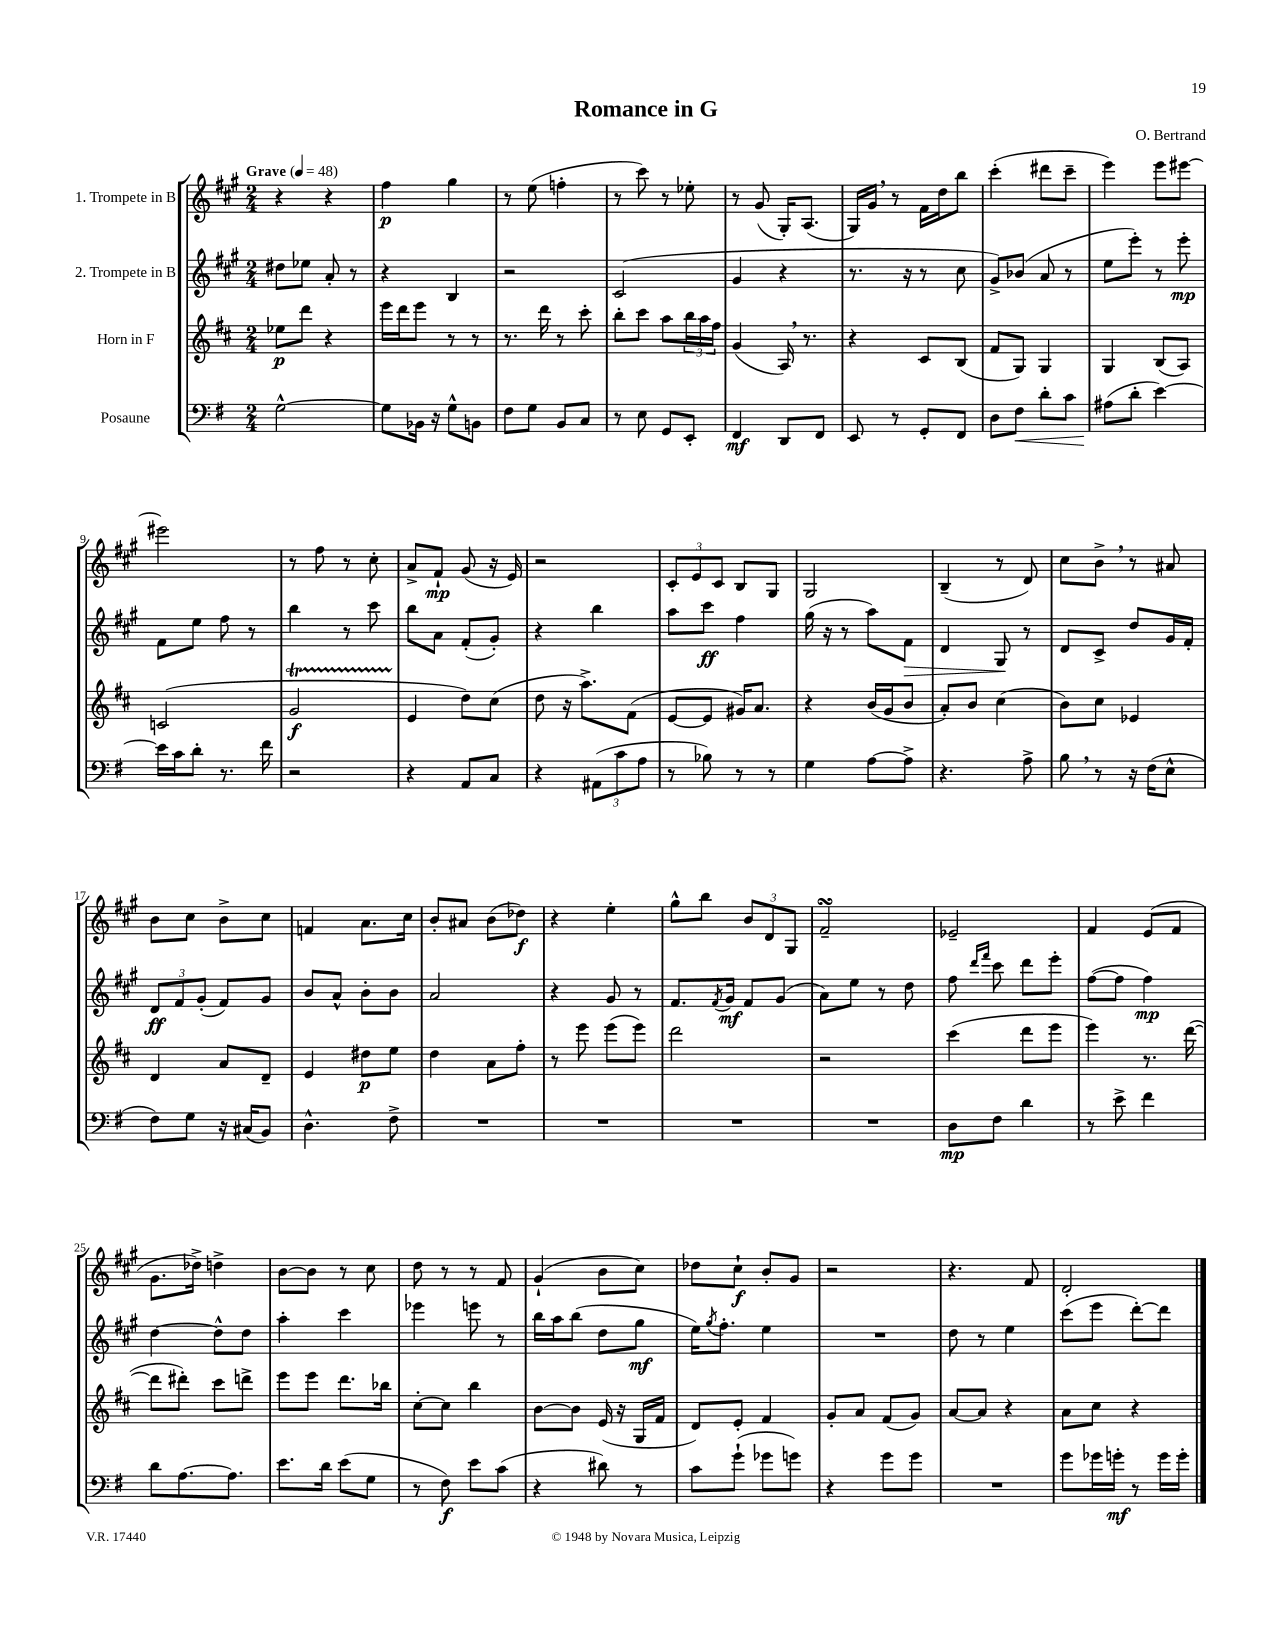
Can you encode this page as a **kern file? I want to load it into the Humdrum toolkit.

**kern	**dynam	**kern	**dynam	**kern	**dynam	**kern	**dynam
*part4	*part4	*part3	*part3	*part2	*part2	*part1	*part1
*staff4	*staff4	*staff3	*staff3	*staff2	*staff2	*staff1	*staff1
*I"Posaune	*	*I"Horn in F	*	*I"2. Trompete in B	*	*I"1. Trompete in B	*
*clefF4	*	*clefG2	*	*clefG2	*	*clefG2	*
*k[f#]	*	*k[f#c#]	*	*k[f#c#g#]	*	*k[f#c#g#]	*
*M2/4	*	*M2/4	*	*M2/4	*	*M2/4	*
*MM48	*	*MM48	*	*MM48	*	*MM48	*
=1	=1	=1	=1	=1	=1	=1	=1
!	!	!	!	!	!	!LO:TX:a:B:t=Grave	!
[2G^^\	.	8ee-X\L	p	8dd#X\L	.	4r	.
.	.	8ddd\J	.	8ee-X\J	.	.	.
.	.	4r	.	8a'/	.	4r	.
.	.	.	.	8r	.	.	.
=2	=2	=2	=2	=2	=2	=2	=2
8G\L]	.	16eee\LL	.	4r	.	4ff#\	p
.	.	16ddd\J	.	.	.	.	.
16BB-X\Jk	.	8eee\J	.	.	.	.	.
16r	.	.	.	.	.	.	.
8G^^\L	.	8r	.	4B/	.	4gg#\	.
8BBn\J	.	8r	.	.	.	.	.
=3	=3	=3	=3	=3	=3	=3	=3
8F#\L	.	8.r	.	2r	.	8r	.
8G\J	.	.	.	.	.	(8ee\	.
.	.	16ddd\	.	.	.	.	.
8BB/L	.	8r	.	.	.	4ffn'\	.
8C/J	.	8ccc#'\	.	.	.	.	.
=4	=4	=4	=4	=4	=4	=4	=4
8r	.	8bb'\L	.	(2c#/	.	8r	.
8E\	.	8ccc#\J	.	.	.	8ccc#\)	.
8GG/L	.	8aa\L	.	.	.	8r	.
8EE'/J	.	24bb\L	.	.	.	8ee-X'\	.
.	.	24aa\	.	.	.	.	.
.	.	24ff#\JJ	.	.	.	.	.
=5	=5	=5	=5	=5	=5	=5	=5
4FF#/	mf	(4g/	.	4g#/	.	8r	.
.	.	.	.	.	.	(8g#/	.
8DD/L	.	16A,/)	.	4r	.	16G#'/KL)	.
.	.	8.r	.	.	.	(8.A/J	.
8FF#/J	.	.	.	.	.	.	.
=6	=6	=6	=6	=6	=6	=6	=6
8EE/	.	4r	.	8.r	.	16G#/LL)	.
.	.	.	.	.	.	16g#,/JJ	.
8r	.	.	.	.	.	8r	.
.	.	.	.	16r	.	.	.
8GG'/L	.	8c#/L	.	8r	.	16f#\LL	.
.	.	.	.	.	.	16dd\J	.
8FF#/J	.	(8B/J	.	8cc#\	.	8bb\J	.
=7	=7	=7	=7	=7	=7	=7	=7
8D\L	.	8f#/L	.	8g#^/L)	.	(4ccc#'\	.
!	!LO:HP:b	!	!	!	!	!	!
8F#\J	<	8G/J)	.	(8b-X/J	.	.	.
8d'\L	.	4G/	.	8a/	.	8ddd#X\L	.
8c\J	.	.	.	8r	.	8ccc#~\J	.
=8	=8	=8	=8	=8	=8	=8	=8
(8A#X\L	.	4G/	.	8ee\L	.	4eee\)	.
8d'\J	[	.	.	8eee'\J)	.	.	.
[4e\)	.	(8B/L	.	8r	.	8eee\L	.
.	.	8A/J)	.	8eee'\	mp	[8eee#X\J	.
!!LO:LB:g=z
=9	=9	=9	=9	=9	=9	=9	=9
16e\LL]	.	(2cn/	.	8f#\L	.	2eee#X\]	.
16c\J	.	.	.	.	.	.	.
8d'\J	.	.	.	8ee\J	.	.	.
8.r	.	.	.	8ff#\	.	.	.
.	.	.	.	8r	.	.	.
16f#\	.	.	.	.	.	.	.
=10	=10	=10	=10	=10	=10	=10	=10
2r	.	2gT/	f	4bb\	.	8r	.
.	.	.	.	.	.	8ff#\	.
.	.	.	.	8r	.	8r	.
.	.	.	.	8ccc#\	.	8cc#'\	.
=11	=11	=11	=11	=11	=11	=11	=11
4r	.	4e/	.	8bb\L	.	8a^/L	.
.	.	.	.	8a\J	.	8f#`/J	mp
8AA/L	.	8dd\L)	.	(8f#'/L	.	(8g#/	.
8C/J	.	(8cc#\J	.	8g#'/J)	.	16r	.
.	.	.	.	.	.	16e/)	.
=12	=12	=12	=12	=12	=12	=12	=12
4r	.	8dd\	.	4r	.	2r	.
.	.	16r	.	.	.	.	.
.	.	8.aa^\L)	.	.	.	.	.
(12AA#X\L	.	.	.	4bb\	.	.	.
12c\	.	.	.	.	.	.	.
.	.	(8f#\J	.	.	.	.	.
12A\J	.	.	.	.	.	.	.
=13	=13	=13	=13	=13	=13	=13	=13
8r	.	[8e/L	.	8aa\L	.	12c#'/L	.
.	.	.	.	.	.	12e/	.
8B-X\)	.	8e/J]	.	8ccc#\J	ff	.	.
.	.	.	.	.	.	12c#/J	.
8r	.	16g#X/KL)	.	4ff#\	.	8B/L	.
.	.	8.a/J	.	.	.	.	.
8r	.	.	.	.	.	8G#/J	.
=14	=14	=14	=14	=14	=14	=14	=14
4G\	.	4r	.	(16gg#\	.	2G#/	.
.	.	.	.	16r	.	.	.
.	.	.	.	8r	.	.	.
[8A\L	.	(16b/LL	.	8aa\L)	.	.	.
.	.	16g/J	.	.	.	.	.
!	!	!	!	!	!LO:HP:b	!	!
8A^\J]	.	8b/J	.	8f#\J	>	.	.
=15	=15	=15	=15	=15	=15	=15	=15
4.r	.	8a'/L)	.	4d/	.	(4B~/	.
.	.	8b/J	.	.	.	.	.
.	.	(4cc#\	.	8G#/	.	8r	.
8A^\	.	.	.	8r	]	8d/)	.
=16	=16	=16	=16	=16	=16	=16	=16
8B,\	.	8b\L)	.	8d/L	.	8cc#\L	.
8r	.	8cc#\J	.	8c#^/J	.	8b^,\J	.
16r	.	4e-X/	.	8dd/L	.	8r	.
(16F#\KL	.	.	.	.	.	.	.
8E^^\J	.	.	.	16g#/L	.	8a#X/	.
.	.	.	.	16f#'/JJ	.	.	.
!!LO:LB:g=z
=17	=17	=17	=17	=17	=17	=17	=17
8F#\L)	.	4d/	.	12d/L	ff	8b\L	.
.	.	.	.	12f#/	.	.	.
8G\J	.	.	.	.	.	8cc#\J	.
.	.	.	.	(12g#'/J	.	.	.
16r	.	8a/L	.	8f#/L)	.	8b^\L	.
(16C#X/KL	.	.	.	.	.	.	.
8BB/J)	.	8d~/J	.	8g#/J	.	8cc#\J	.
=18	=18	=18	=18	=18	=18	=18	=18
4.D^^\	.	4e/	.	8b/L	.	4fn/	.
.	.	.	.	8a^^/J	.	.	.
.	.	8dd#X\L	p	8b'\L	.	8.a\L	.
8F#^\	.	8ee\J	.	8b\J	.	.	.
.	.	.	.	.	.	16cc#\Jk	.
=19	=19	=19	=19	=19	=19	=19	=19
2r	.	4dd\	.	2a/	.	8b'/L	.
.	.	.	.	.	.	8a#X/J	.
.	.	8a\L	.	.	.	(8b\L	.
.	.	8ff#'\J	.	.	.	8dd-X\J)	f
=20	=20	=20	=20	=20	=20	=20	=20
2r	.	8r	.	4r	.	4r	.
.	.	8eee\	.	.	.	.	.
.	.	(8eee\L	.	8g#/	.	4ee'\	.
.	.	8eee\J)	.	8r	.	.	.
=21	=21	=21	=21	=21	=21	=21	=21
2r	.	2ddd\	.	8.f#/L	.	8gg#^^\L	.
.	.	.	.	.	.	8bb\J	.
.	.	.	.	8qf#/	.	.	.
.	.	.	.	16g#/Jk	mf	.	.
.	.	.	.	8f#/L	.	12b/L	.
.	.	.	.	.	.	12d/	.
.	.	.	.	(8g#/J	.	.	.
.	.	.	.	.	.	12G#/J	.
=22	=22	=22	=22	=22	=22	=22	=22
2r	.	2r	.	8a\L)	.	2f#sSSS~/	.
.	.	.	.	8ee\J	.	.	.
.	.	.	.	8r	.	.	.
.	.	.	.	8dd\	.	.	.
=23	=23	=23	=23	=23	=23	=23	=23
8D\L	mp	(4ccc#\	.	8ff#\	.	2e-X~/	.
.	.	.	.	16qqddd/LL	.	.	.
.	.	.	.	16qqfff#/JJ	.	.	.
8F#\J	.	.	.	8ccc#\	.	.	.
4d\	.	8ddd\L	.	8ddd\L	.	.	.
.	.	8eee\J	.	8eee'\J	.	.	.
=24	=24	=24	=24	=24	=24	=24	=24
8r	.	4eee\)	.	([8ff#\L	.	4f#/	.
8e^\	.	.	.	8ff#\J]	.	.	.
4f#\	.	8.r	.	4ff#\)	mp	(8e/L	.
.	.	.	.	.	.	8f#/J	.
.	.	([16ddd\	.	.	.	.	.
!!LO:LB:g=z
=25	=25	=25	=25	=25	=25	=25	=25
8d\L	.	8ddd\L]	.	[4dd\	.	8.g#\L	.
[8.A\	.	8ddd#X'\J)	.	.	.	.	.
.	.	.	.	.	.	16dd-X^\Jk)	.
.	.	8ccc#\L	.	8dd^^\L]	.	4ddn^\	.
8.A\J]	.	.	.	.	.	.	.
.	.	8dddn^\J	.	8dd\J	.	.	.
=26	=26	=26	=26	=26	=26	=26	=26
8.e\L	.	8eee\L	.	4aa'\	.	[8b\L	.
.	.	8eee\J	.	.	.	8b\J]	.
16d\Jk	.	.	.	.	.	.	.
(8e\L	.	8.ddd\L	.	4ccc#\	.	8r	.
8G\J	.	.	.	.	.	8cc#\	.
.	.	16bb-X\Jk	.	.	.	.	.
=27	=27	=27	=27	=27	=27	=27	=27
8r	.	[8cc#'\L	.	4eee-X\	.	8dd\	.
8F#\)	f	8cc#\J]	.	.	.	8r	.
8e\L	.	4bb\	.	8eeen\	.	8r	.
(8c\J	.	.	.	8r	.	8f#/	.
=28	=28	=28	=28	=28	=28	=28	=28
4r	.	[8b\L	.	16bb\LL	.	(4g#`/	.
.	.	.	.	16aa\J	.	.	.
.	.	8b\J]	.	(8bb\J	.	.	.
8d#X\)	.	(16e/	.	8dd\L	.	8b\L	.
.	.	16r	.	.	.	.	.
8r	.	16G/LL	.	8gg#\J	mf	8cc#\J)	.
.	.	16f#/JJ	.	.	.	.	.
=29	=29	=29	=29	=29	=29	=29	=29
8c\L	.	8d/L)	.	16ee\KL)	.	8dd-X\L	.
.	.	.	.	8qgg#/	.	.	.
.	.	.	.	8.ff#'\J	.	.	.
(8g`\J	.	8e'/J	.	.	.	8cc#`\J	f
8g-X\L	.	4f#/	.	4ee\	.	8b'/L	.
8gn\J)	.	.	.	.	.	8g#/J	.
=30	=30	=30	=30	=30	=30	=30	=30
4r	.	8g'/L	.	2r	.	2r	.
.	.	8a/J	.	.	.	.	.
8g\L	.	(8f#/L	.	.	.	.	.
8g\J	.	8g/J)	.	.	.	.	.
=31	=31	=31	=31	=31	=31	=31	=31
2r	.	[8a/L	.	8dd\	.	4.r	.
.	.	8a/J]	.	8r	.	.	.
.	.	4r	.	4ee\	.	.	.
.	.	.	.	.	.	8f#/	.
=32	=32	=32	=32	=32	=32	=32	=32
8g\L	.	8a\L	.	(8ccc#\L	.	2d'/	.
16g-X\L	.	8cc#\J	.	8eee\J	.	.	.
16gn'\JJ	mf	.	.	.	.	.	.
8r	.	4r	.	[8ddd'\L)	.	.	.
16g\LL	.	.	.	8ddd\J]	.	.	.
16g'\JJ	.	.	.	.	.	.	.
==	==	==	==	==	==	==	==
*-	*-	*-	*-	*-	*-	*-	*-
